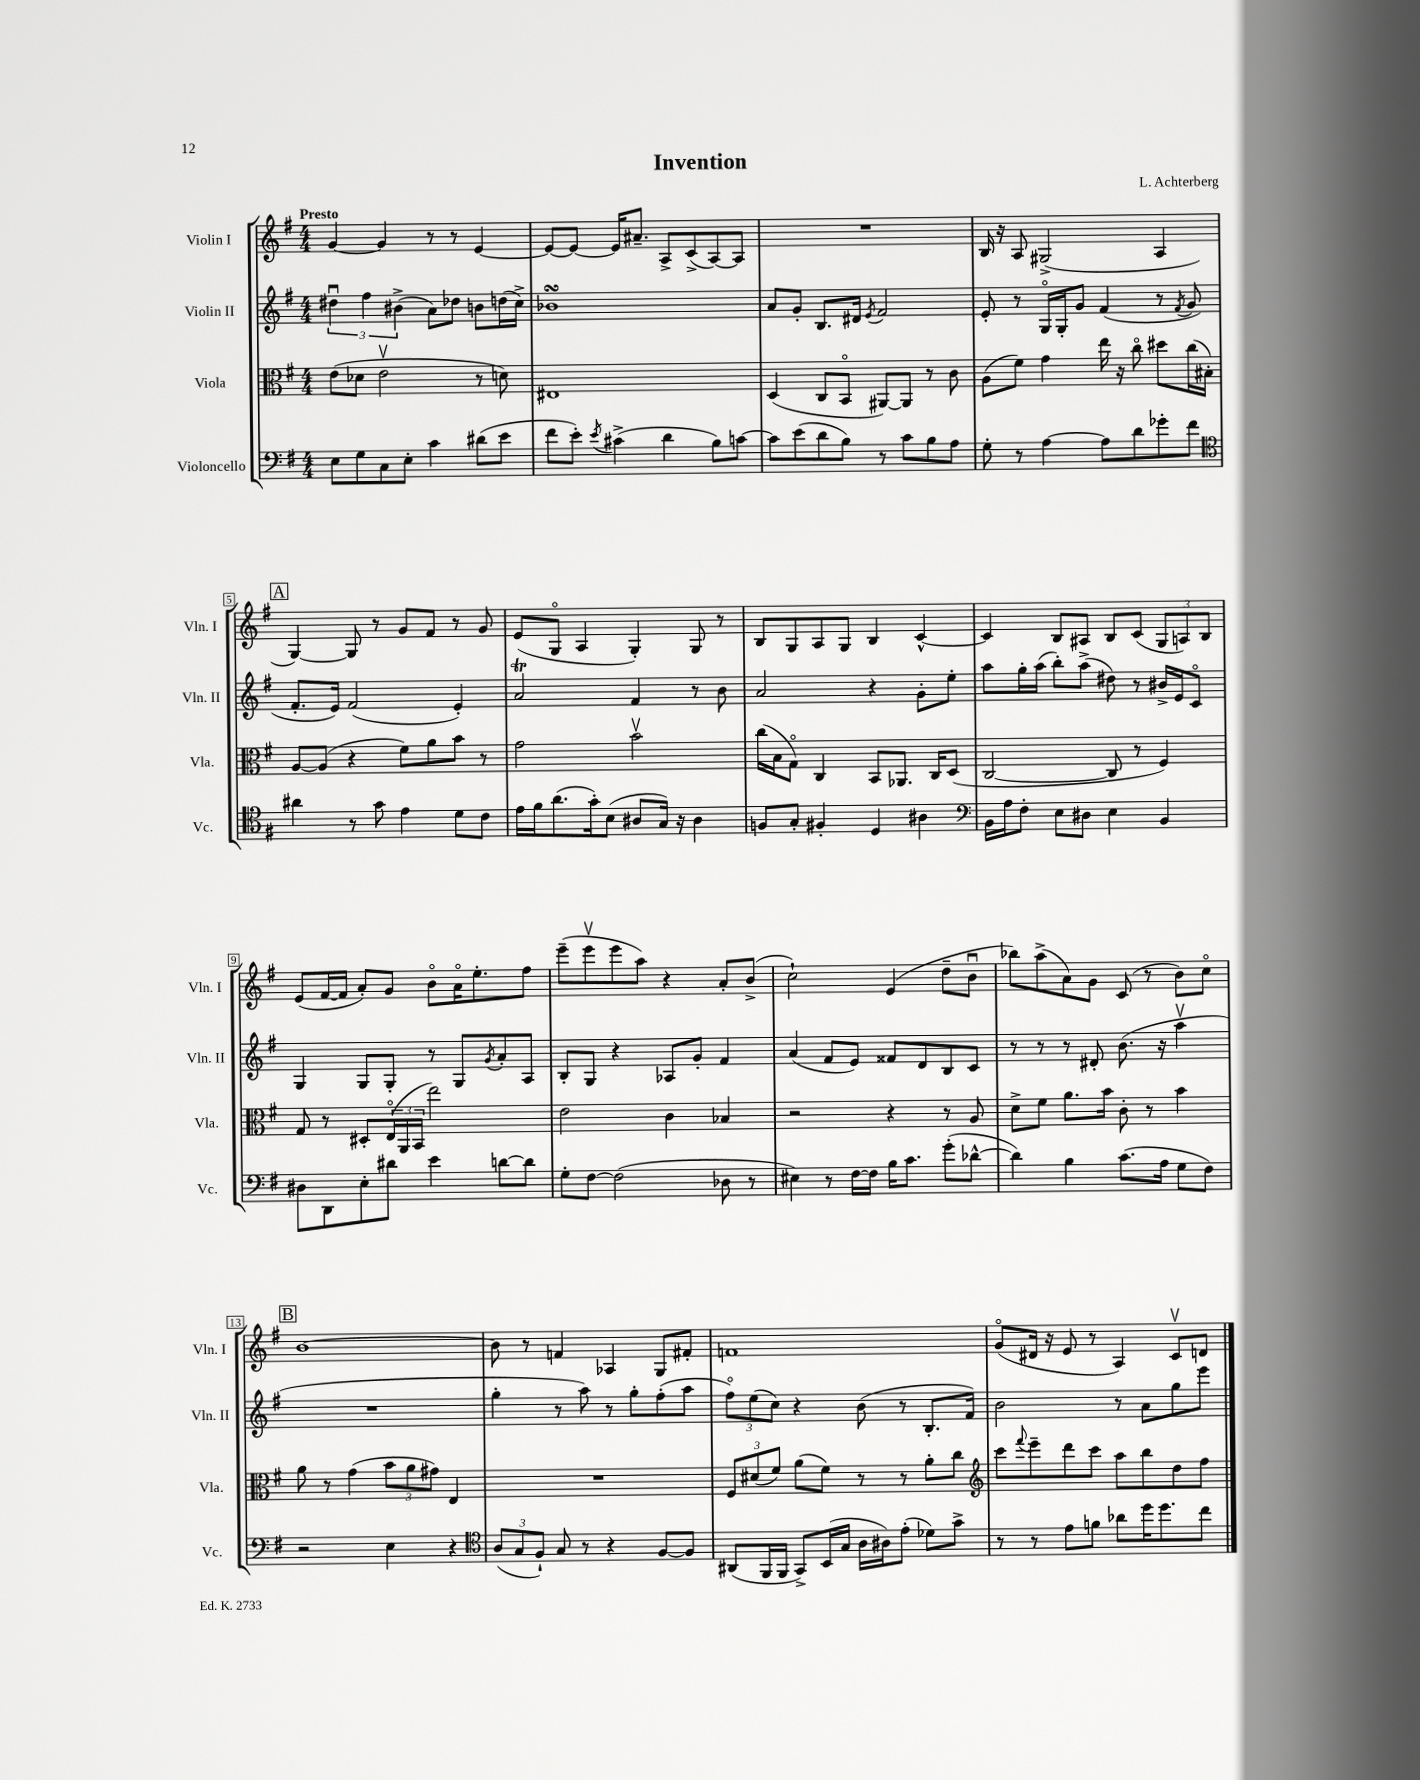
\header { title = "Invention" composer = "L. Achterberg" }
<<
\new StaffGroup <<
\new Staff = "s0" \with { instrumentName = "Violin I" shortInstrumentName = "Vln. I" } {
    \clef treble \key g \major \numericTimeSignature \time 4/4 \tempo "Presto"
    g'4~ g'4 r8 r8 e'4~ |
    e'8~ e'8~ e'16 ais'8.-- a8-> c'8->( a8~) a8 |
    R1 |
    b16 r16 a8 gis2->( a4 |
    \mark \markup { \box "A" } g4~) g8 r8 g'8 fis'8 r8 g'8 |
    e'8( g8\flageolet a4 g4-.) g8 r8 |
    b8 g8 a8 g8 b4 c'4~-^ |
    c'4 b8 ais8 b8 c'8( \tuplet 3/2 { g8 a8) b8 } |
    e'8( fis'16~ fis'16 a'8-.) g'8 b'8\flageolet a'16\flageolet e''8.-. fis''8 |
    e'''8--( e'''8\upbow e'''8 a''8) r4 a'8-. b'8->( |
    c''2-!) e'4( d''8-- b'8\downbow |
    bes''8) a''8->( a'8) g'8 c'8( r8 b'8) c''8\flageolet |
    \mark \markup { \box "B" } b'1~ |
    b'8 r8 f'4 aes4 g8 fis'8-. |
    f'1 |
    g'8\flageolet( dis'16 r16 e'8 r8 a4) c'8\upbow d'8 \bar "|." |
}
\new Staff = "s1" \with { instrumentName = "Violin II" shortInstrumentName = "Vln. II" } {
    \clef treble \key g \major \numericTimeSignature \time 4/4
    \tuplet 3/2 { dis''4\downbow fis''4 bis'4->( } a'8) des''8 b'8 d''16( c''16->) |
    bes'1\turn |
    a'8 g'8-. b8. dis'16 \acciaccatura { e'8 } fis'2 |
    e'8-. r8 g16\flageolet g16-. g'8 fis'4( r8 \acciaccatura { fis'8 } g'8 |
    \mark \markup { \box "A" } fis'8.-. e'16) fis'2( e'4-.) |
    a'2\trill fis'4 r8 b'8 |
    a'2 r4 g'8-. e''8-. |
    a''8 g''16-. a''16( b''8-.) a''8->( dis''8) r8 bis'16-> e'16 c'8\flageolet |
    g4 g8 g8-. r8 g8 \acciaccatura { g'8 } a'8-. a8 |
    b8-. g8 r4 aes8 g'8-. fis'4 |
    a'4( fis'8 e'8) fisis'8 d'8 b8 c'8 |
    r8 r8 r8 dis'8-. b'8.( r16 a''4\upbow |
    \mark \markup { \box "B" } R1 |
    g''4-. r8 a''8) r8 g''8-. fis''8-.( a''8 |
    \tuplet 3/2 { fis''8\flageolet) e''8( c''8) } r4 b'8( r8 b8.-. fis'16) |
    b'2 r8 a'8 g''8 e'''8 \bar "|." |
}
\new Staff = "s2" \with { instrumentName = "Viola" shortInstrumentName = "Vla." } {
    \clef alto \key g \major \numericTimeSignature \time 4/4
    e'8( des'8 e'2\upbow r8 d'8) |
    eis1 |
    d4( c8 b,8\flageolet ais,8~) ais,8 r8 c'8 |
    a8( fis'8) g'4 e''16 r16 c''8\flageolet dis''8 c''16( bis16-.) |
    \mark \markup { \box "A" } a8~ a8( r4 fis'8) a'8 b'8 r8 |
    g'2 b'2\upbow |
    c''16( b16 g8\flageolet) c4 b,8 aes,8. c16 d8( |
    c2~ c8 r8 fis4) |
    g8 r8 dis8-. \tuplet 3/2 { e16\flageolet( a,16 b,16 } e''2) |
    e'2 c'4 bes4 |
    r2 r4 r8 a8 |
    d'8-> fis'8 a'8. b'16 c'8-. r8 b'4 |
    \mark \markup { \box "B" } a'8 r8 g'4( \tuplet 3/2 { b'8 a'8 gis'8) } e4 |
    R1 |
    \tuplet 3/2 { fis8 dis'8( fis'8) } a'8( fis'8) r8 r8 a'8-. c''8 |
    \clef treble c'''8 \appoggiatura { fis'''8 } e'''8-- d'''8 c'''8 a''8 b''8 d''8 fis''8 \bar "|." |
}
\new Staff = "s3" \with { instrumentName = "Violoncello" shortInstrumentName = "Vc." } {
    \clef bass \key g \major \numericTimeSignature \time 4/4
    e8 g8 c8 e8-. c'4 dis'8( e'8 |
    fis'8 e'8-.) \acciaccatura { e'8 } cis'4->( d'4 b8) c'8~ |
    c'8 e'8( d'8 b8) r8 c'8 b8 a8 |
    g8-. r8 a4~ a8 d'8 ges'8-. fis'8 |
    \mark \markup { \box "A" } \clef tenor ais'4 r8 g'8 e'4 d'8 c'8 |
    e'16 fis'16 a'8.( g'16-.) b8( ais8 g16) r16 ais4 |
    f8 g8-. fis4-. d4 ais4 |
    \clef bass b,16 a16 fis8-. e8 dis8 e4 b,4 |
    dis8 d,8 e8-. dis'8 e'4 d'8~ d'8 |
    g8-. fis8~ fis2( des8 r8 |
    eis4) r8 fis16~ fis16 b16 c'8. g'8-.( des'8~-^ |
    des'4) b4 c'8.( a16 g8 fis8) |
    \mark \markup { \box "B" } r2 e4 r4 |
    \clef tenor \tuplet 3/2 { a8( g8 fis8-!) } g8 r8 r4 fis8~ fis8 |
    ais,8( fis,16 fis,16 g,8->) b,16( g16 a16 ais16) e'8-.( des'8) g'8-> |
    r8 r8 e'8 f'8 aes'8 d''16 d''8. c''8 \bar "|." |
}
>>
>>
\layout { \context { \Score \override BarNumber.stencil = #(make-stencil-boxer 0.1 0.3 ly:text-interface::print) } }
